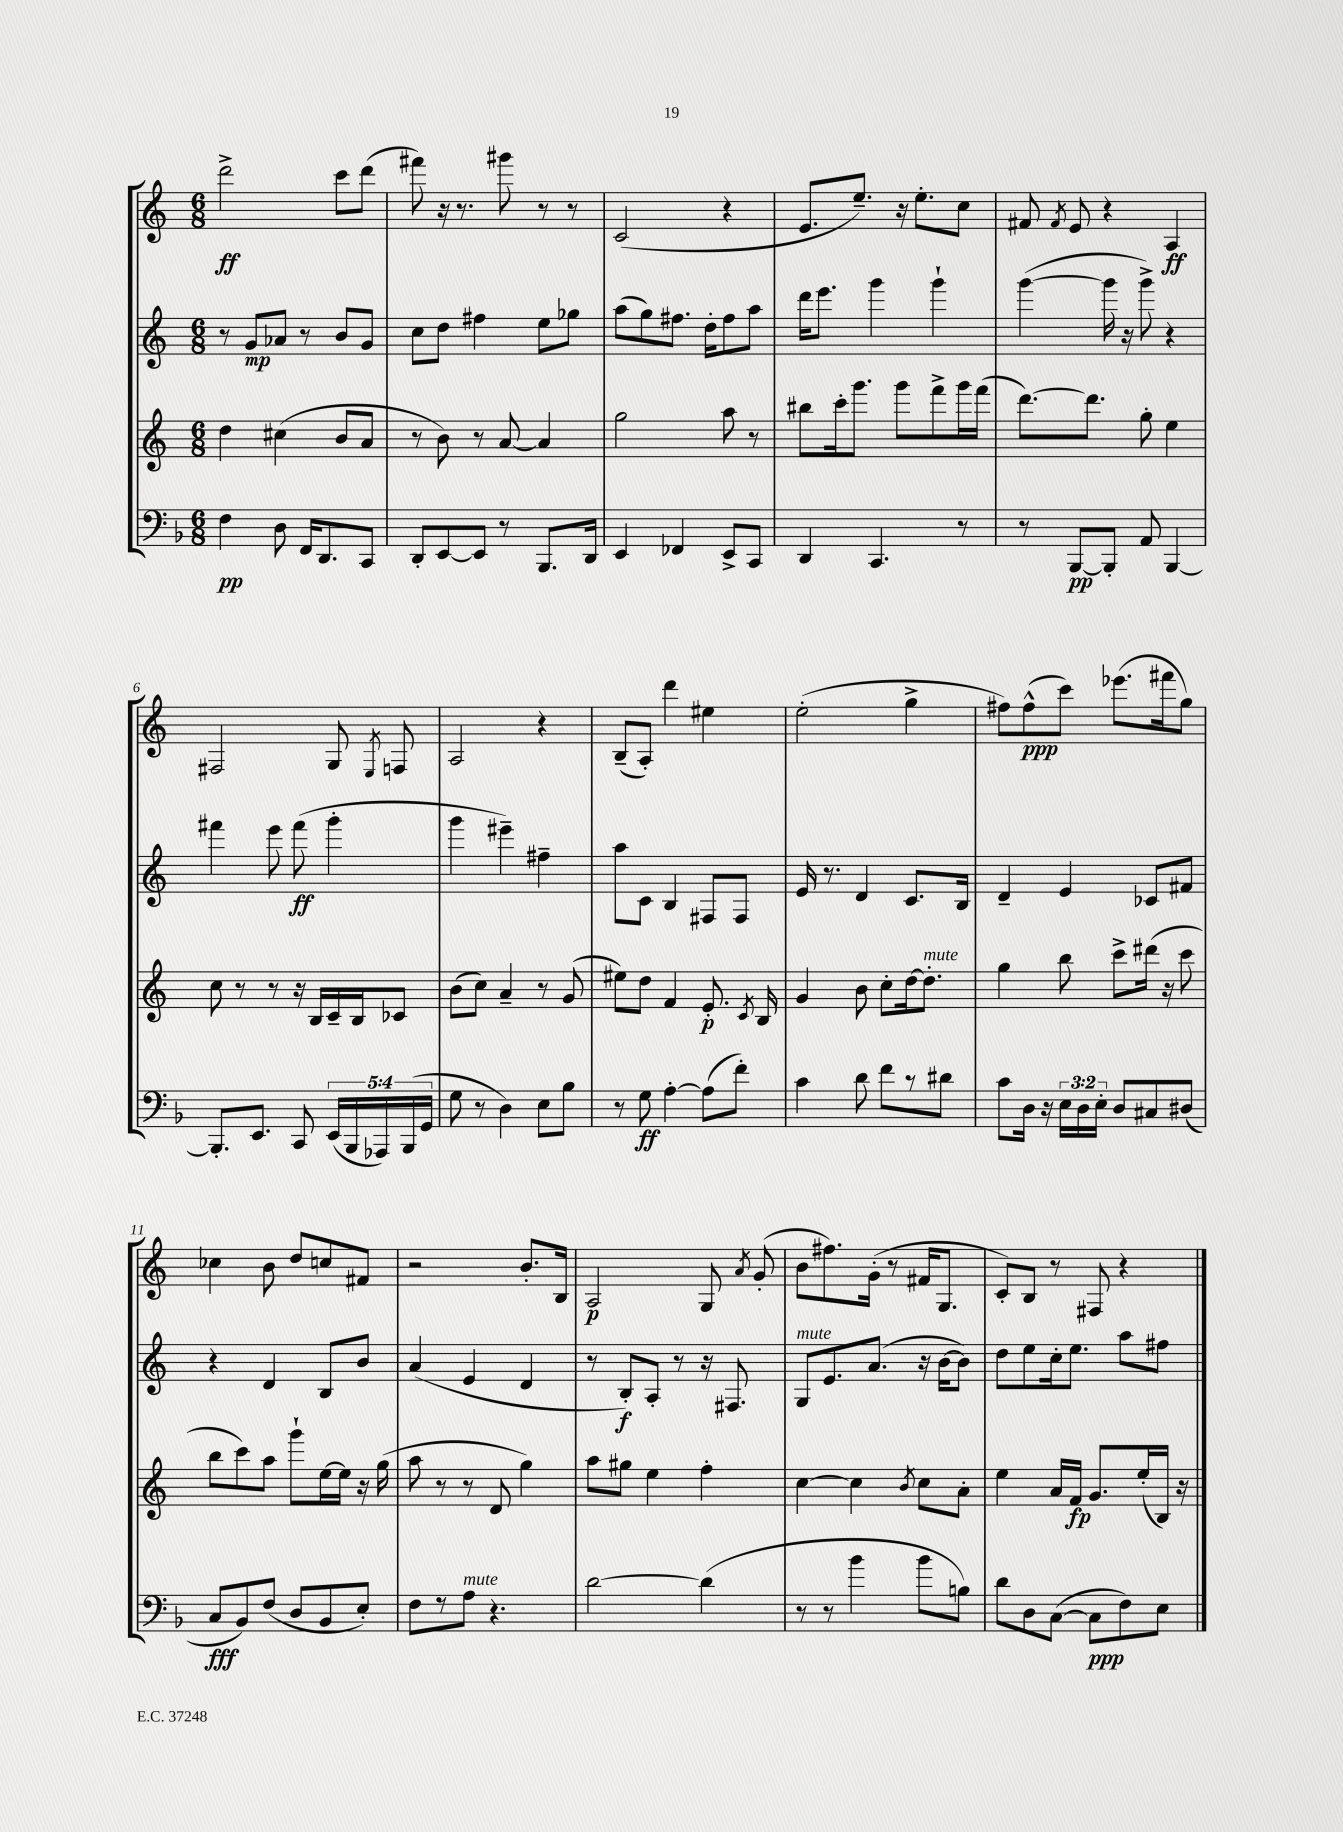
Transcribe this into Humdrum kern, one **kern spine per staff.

**kern	**dynam	**kern	**dynam	**kern	**dynam	**kern	**dynam
*part4	*part4	*part3	*part3	*part2	*part2	*part1	*part1
*staff4	*staff4	*staff3	*staff3	*staff2	*staff2	*staff1	*staff1
*clefF4	*	*clefG2	*	*clefG2	*	*clefG2	*
*k[b-]	*	*k[]	*	*k[]	*	*k[]	*
*M6/8	*	*M6/8	*	*M6/8	*	*M6/8	*
=1	=1	=1	=1	=1	=1	=1	=1
4F\	pp	4dd\	.	8r	.	2ddd^\	ff
.	.	.	.	8g/L	mp	.	.
8D\	.	(4cc#X\	.	8a-X/J	.	.	.
16FF/KL	.	.	.	8r	.	.	.
8.DD/	.	.	.	.	.	.	.
.	.	8b/L	.	8b/L	.	8ccc\L	.
8CC/J	.	8a/J	.	8g/J	.	(8ddd\J	.
=2	=2	=2	=2	=2	=2	=2	=2
8DD'/L	.	8r	.	8cc\L	.	8fff#X\)	.
[8EE/	.	8b\)	.	8dd\J	.	16r	.
.	.	.	.	.	.	8.r	.
8EE/J]	.	8r	.	4ff#X\	.	.	.
8r	.	[8a/	.	.	.	8ggg#X\	.
8.BBB-/L	.	4a/]	.	8ee\L	.	8r	.
.	.	.	.	8gg-X\J	.	8r	.
16DD/Jk	.	.	.	.	.	.	.
=3	=3	=3	=3	=3	=3	=3	=3
4EE/	.	2gg\	.	(8aa\L	.	(2c/	.
.	.	.	.	8gg\)	.	.	.
4FF-X/	.	.	.	8.ff#X\J	.	.	.
.	.	.	.	16dd'\KL	.	.	.
8EE^/L	.	8aa\	.	8ff#\	.	4r	.
8CC/J	.	8r	.	8aa\J	.	.	.
=4	=4	=4	=4	=4	=4	=4	=4
4DD/	.	8bb#X\L	.	16ddd\KL	.	8.e/L	.
.	.	.	.	8.eee\J	.	.	.
.	.	16ccc'\k	.	.	.	.	.
.	.	8.ggg\J	.	.	.	8.ee~/J)	.
4.CC/	.	.	.	4ggg\	.	.	.
.	.	8ggg\L	.	.	.	16r	.
.	.	.	.	.	.	8.ee'\L	.
.	.	8fff^\	.	4ggg`\	.	.	.
8r	.	16ggg\L	.	.	.	8cc\J	.
.	.	(16fff\JJ	.	.	.	.	.
=5	=5	=5	=5	=5	=5	=5	=5
8r	.	[8.ddd\L)	.	([4ggg\	.	8f#X/	.
.	.	.	.	.	.	8qf#/	.
[8BBB-/L	pp	.	.	.	.	8e/	.
.	.	8.ddd\J]	.	.	.	.	.
8BBB-'/J]	.	.	.	16ggg\]	.	4r	.
.	.	.	.	16r	.	.	.
8AA/	.	8gg'\	.	8ggg^\)	.	.	.
[4BBB-/	.	4ee\	.	4r	.	4A/	ff
!!LO:LB:g=z
=6	=6	=6	=6	=6	=6	=6	=6
8.BBB-'/L]	.	8cc\	.	4fff#X\	.	2F#X/	.
.	.	8r	.	.	.	.	.
8.EE/J	.	.	.	.	.	.	.
.	.	8r	.	8eee\	.	.	.
8CC/	.	16r	.	(8fff#\	ff	.	.
.	.	16B/LL	.	.	.	.	.
(20EE/LL	.	16c~/	.	4ggg'\	.	8G/	.
20BBB-/	.	.	.	.	.	.	.
.	.	16B/J	.	.	.	.	.
20AAA-X/)	.	.	.	.	.	.	.
.	.	.	.	.	.	8qE/	.
.	.	8c-X/J	.	.	.	8Fn/	.
(20BBB-/	.	.	.	.	.	.	.
20GG/JJ	.	.	.	.	.	.	.
=7	=7	=7	=7	=7	=7	=7	=7
8G\	.	(8b\L	.	4ggg\	.	2A/	.
8r	.	8cc\J)	.	.	.	.	.
4D\)	.	4a~/	.	4eee#X~\)	.	.	.
8E\L	.	8r	.	4ff#X~\	.	4r	.
8B-\J	.	(8g/	.	.	.	.	.
=8	=8	=8	=8	=8	=8	=8	=8
8r	.	8ee#X\L)	.	8aa\L	.	(8B~/L	.
8G\	ff	8dd\J	.	8c\J	.	8A'/J)	.
[4A'\	.	4f/	.	4B/	.	4ddd\	.
(8A\L]	.	8.e'/	p	8F#X/L	.	4ee#X\	.
8f'\J)	.	.	.	8F#/J	.	.	.
.	.	8qc/	.	.	.	.	.
.	.	16B/	.	.	.	.	.
=9	=9	=9	=9	=9	=9	=9	=9
4c\	.	4g/	.	16e/	.	(2ee'\	.
.	.	.	.	8.r	.	.	.
8d\	.	8b\	.	4d/	.	.	.
8f\L	.	8cc'\L	.	.	.	.	.
8r	.	[16dd\k	.	8.c/L	.	4gg^\	.
!	!	!LO:TX:a:i:t=mute	!	!	!	!	!
.	.	8.dd'\J]	.	.	.	.	.
8d#X\J	.	.	.	.	.	.	.
.	.	.	.	16B/Jk	.	.	.
=10	=10	=10	=10	=10	=10	=10	=10
8c\L	.	4gg\	.	4d~/	.	8ff#X\L)	.
16D\Jk	.	.	.	.	.	(8ff#^^\	ppp
16r	.	.	.	.	.	.	.
24E\LL	.	8bb\	.	4e/	.	8ccc\J)	.
24D\	.	.	.	.	.	.	.
24E'\JJ	.	.	.	.	.	.	.
8D/L	.	8ccc^\L	.	.	.	(8.eee-X\L	.
8C#X/	.	(16ddd#X\Jk	.	8c-X/L	.	.	.
.	.	16r	.	.	.	16fff#X\k	.
(8D#X/J	.	8ccc\	.	8f#X/J	.	8gg\J)	.
!!LO:LB:g=z
=11	=11	=11	=11	=11	=11	=11	=11
8C/L	fff	8bb\L	.	4r	.	4cc-X\	.
8BB-/)	.	8ccc\)	.	.	.	.	.
(8F/J	.	8aa\J	.	4d/	.	8b\	.
8D/L	.	8ggg`\L	.	.	.	8dd/L	.
8BB-/	.	[16ee\L	.	8B/L	.	8ccn/	.
.	.	16ee\JJ]	.	.	.	.	.
8E'/J)	.	16r	.	8b/J	.	8f#X/J	.
.	.	(16gg\	.	.	.	.	.
=12	=12	=12	=12	=12	=12	=12	=12
8F\L	.	8aa\	.	(4a/	.	2r	.
8r	.	8r	.	.	.	.	.
!LO:TX:a:i:t=mute	!	!	!	!	!	!	!
8A\J	.	8r	.	4e/	.	.	.
4.r	.	8d/	.	.	.	.	.
.	.	4gg\)	.	4d/	.	8.b'/L	.
.	.	.	.	.	.	16B/Jk	.
=13	=13	=13	=13	=13	=13	=13	=13
[2d\	.	8aa\L	.	8r	.	2A/	p
.	.	8gg#X\J	.	8B'/L)	f	.	.
.	.	4ee\	.	8A'/J	.	.	.
.	.	.	.	8r	.	.	.
(4d\]	.	4ff'\	.	16r	.	8G/	.
.	.	.	.	8.F#X/	.	.	.
.	.	.	.	.	.	8qa/	.
.	.	.	.	.	.	(8g'/	.
=14	=14	=14	=14	=14	=14	=14	=14
!	!	!	!	!LO:TX:a:i:t=mute	!	!	!
8r	.	[4cc\	.	8G/L	.	8b\L	.
8r	.	.	.	8.e/	.	8.ff#X\)	.
4b-\	.	4cc\]	.	.	.	.	.
.	.	.	.	(8.a/J	.	(16g'\Jk	.
.	.	.	.	.	.	8r	.
.	.	8qb/	.	.	.	.	.
8b-\L	.	8cc\L	.	16r	.	16f#X/KL	.
.	.	.	.	[16b\KL	.	8.G/J	.
8Bn\J)	.	8a'\J	.	8b\J])	.	.	.
=15	=15	=15	=15	=15	=15	=15	=15
8d\L	.	4ee\	.	8dd\L	.	8c'/L)	.
8D\	.	.	.	8ee\	.	8B/J	.
([8C\J	.	16a/LL	.	16cc'\k	.	8r	.
.	.	16f/JJ	fp	8.ee\J	.	.	.
8C\L]	ppp	8.g/L	.	.	.	8F#X/	.
8F\)	.	.	.	8aa\L	.	4r	.
.	.	(16ee'/L	.	.	.	.	.
8E\J	.	16B/JJ)	.	8ff#X\J	.	.	.
.	.	16r	.	.	.	.	.
==	==	==	==	==	==	==	==
*-	*-	*-	*-	*-	*-	*-	*-
